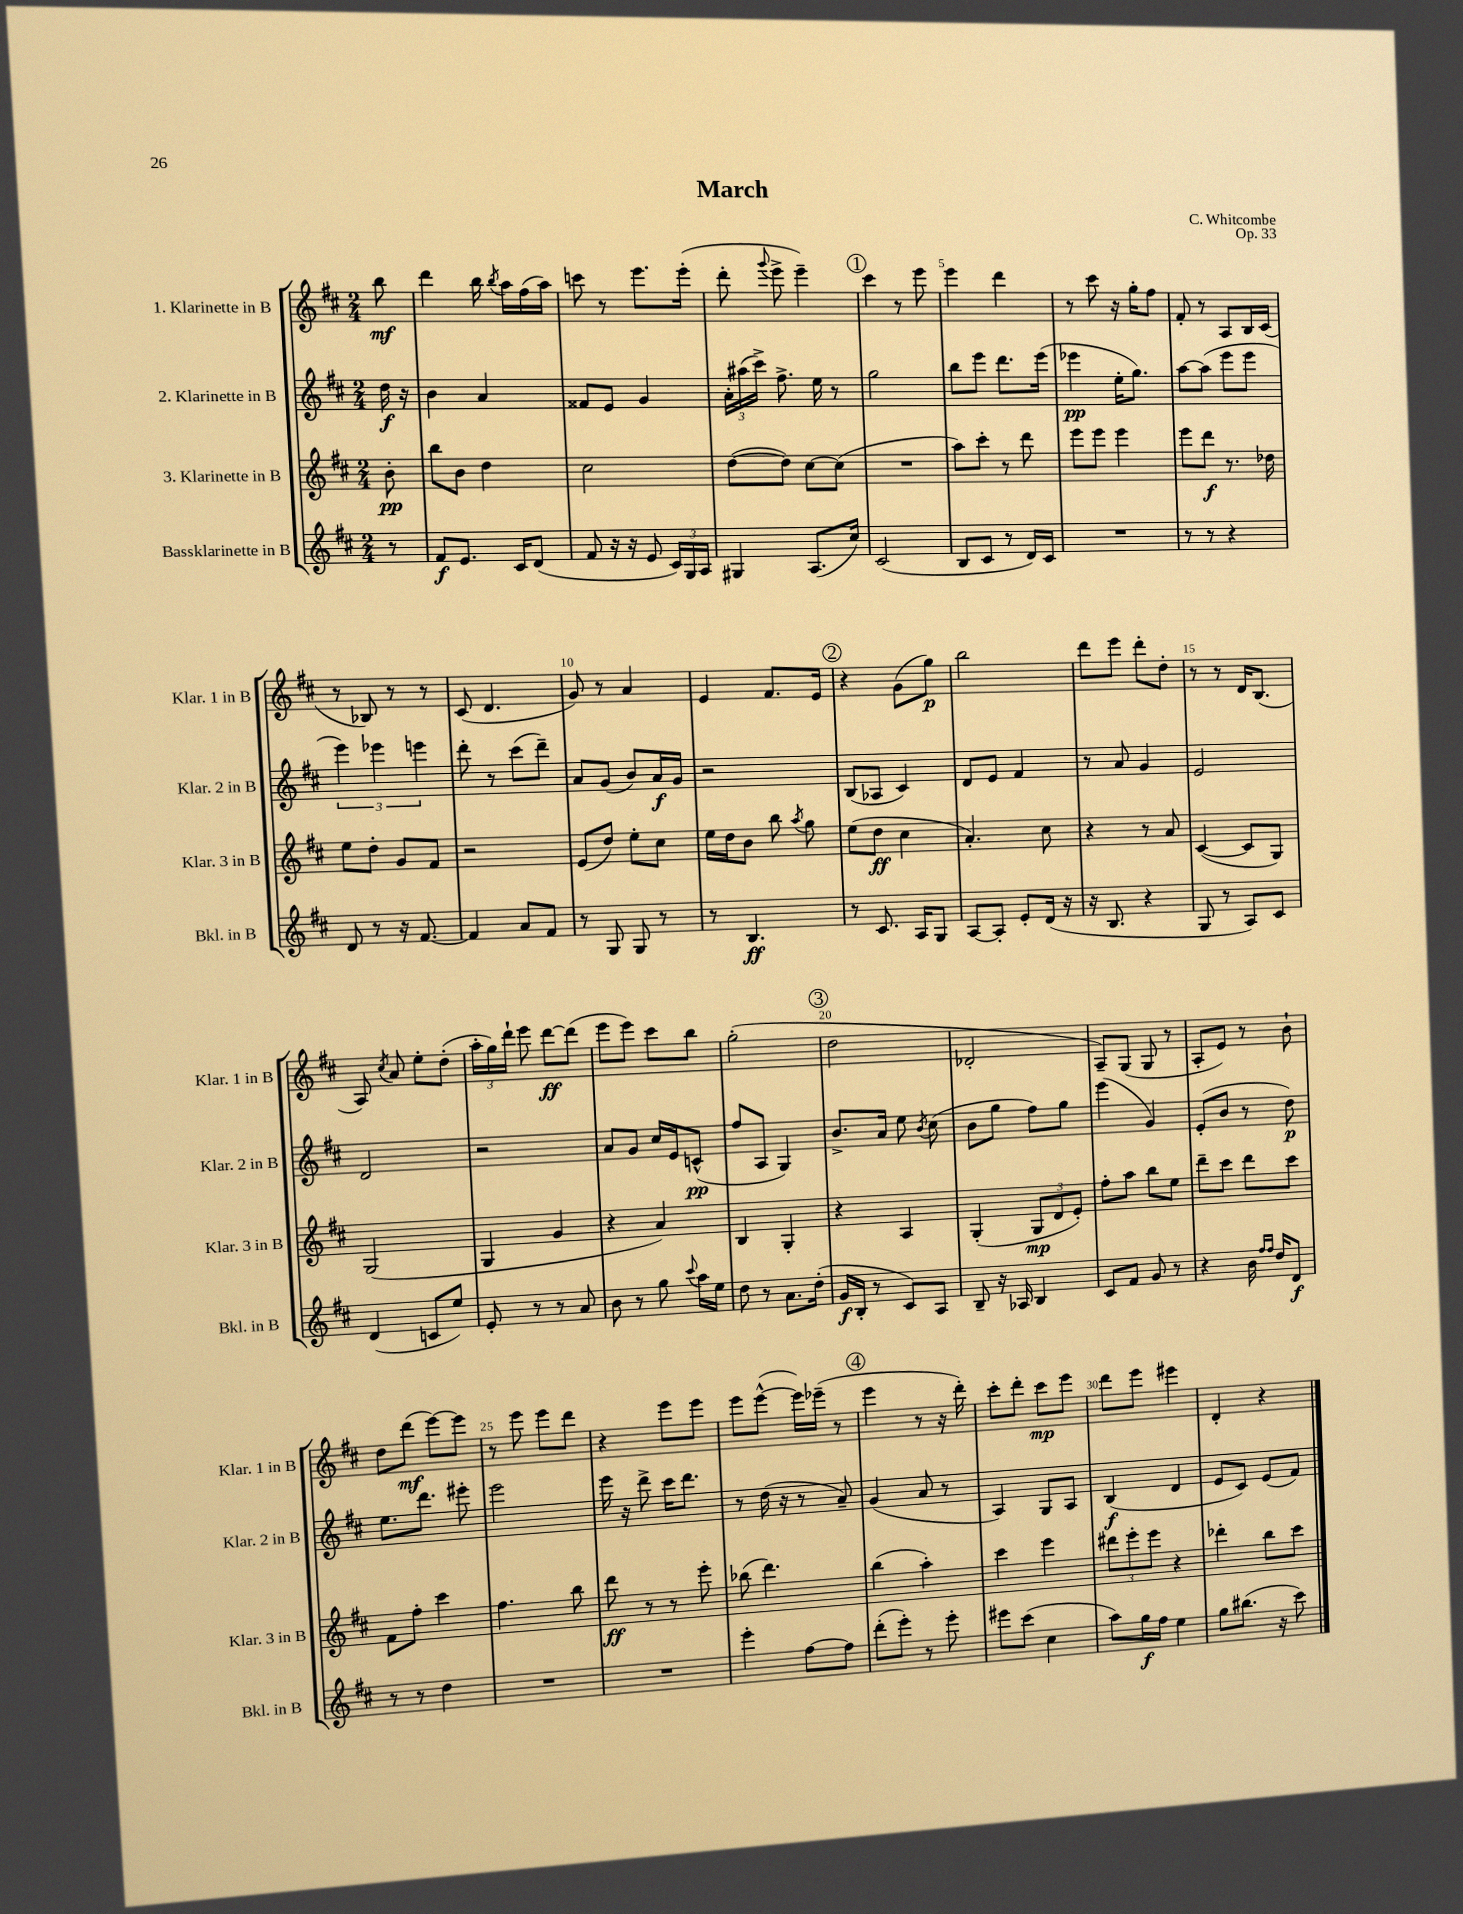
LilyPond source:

\header { title = "March" composer = "C. Whitcombe" opus = "Op. 33" }
<<
\new StaffGroup <<
\new Staff = "s0" \with { instrumentName = "1. Klarinette in B" shortInstrumentName = "Klar. 1 in B" } {
    \clef treble \key d \major \numericTimeSignature \time 2/4 \partial 8
    \autoBeamOff b''8\mf |
    d'''4 b''16 \acciaccatura { b''8 } a''16[ fis''16( a''16]) |
    c'''8 r8 e'''8.[ e'''16]-.( |
    d'''8-. \appoggiatura { g'''8 } e'''8-> e'''4--) |
    \mark \markup { \circle "1" } cis'''4 r8 e'''8 |
    e'''4 d'''4 |
    r8 cis'''8 r16 g''16[-. fis''8] |
    fis'8-. r8 a8[ b16 cis'16]( |
    r8 bes8) r8 r8 |
    cis'8( d'4. |
    g'8) r8 a'4 |
    e'4 fis'8.[ e'16] |
    \mark \markup { \circle "2" } r4 g'8[( g''8]\p) |
    b''2 |
    d'''8[ e'''8] d'''8[-. d''8]-. |
    r8 r8 d'16[ b8.]( |
    a8) \acciaccatura { cis''8 } a'8 e''8[-. d''8]-.( |
    \tuplet 3/2 { a''16[-. g''16) d'''16]-! } e'''8 d'''8[~\ff d'''8]( |
    e'''8[ e'''8]) cis'''8[ b''8] |
    g''2-.( |
    \mark \markup { \circle "3" } d''2 |
    des'2-. |
    a8[--) g8]( g8 r8 |
    a8[-. e'8]) r8 b'8-! |
    d''8[ d'''8]\mf( e'''8[~) e'''8] |
    r8 e'''8 e'''8[ d'''8] |
    r4 e'''8[ e'''8] |
    e'''8[ e'''8]~-^( e'''16[) ees'''16]--( r8 |
    \mark \markup { \circle "4" } e'''4 r8 r16 d'''16-.) |
    cis'''8[-. d'''8]-. cis'''8[\mp e'''8] |
    d'''8[ e'''8] eis'''4 |
    d'4-. r4 \bar "|." |
}
\new Staff = "s1" \with { instrumentName = "2. Klarinette in B" shortInstrumentName = "Klar. 2 in B" } {
    \clef treble \key d \major \numericTimeSignature \time 2/4 \partial 8
    \autoBeamOff d''16\f r16 |
    b'4 a'4 |
    fisis'8[ e'8] g'4 |
    \tuplet 3/2 { a'16[-. ais''16( cis'''16]->) } fis''8.-> e''16 r8 |
    \mark \markup { \circle "1" } g''2 |
    b''8[ e'''8] d'''8.[ e'''16]( |
    ees'''4\pp e''16[-. g''8.]) |
    a''8[~ a''8]( e'''8[ e'''8] |
    \tuplet 3/2 { e'''4) ees'''4 e'''4 } |
    d'''8-. r8 cis'''8[( d'''8]--) |
    a'8[ g'8]( b'8[) a'16\f g'16] |
    r2 |
    \mark \markup { \circle "2" } b8[( aes8] cis'4) |
    d'8[ e'8] fis'4 |
    r8 a'8 g'4 |
    e'2 |
    d'2 |
    r2 |
    a'8[ g'8] cis''16[ e'16 c'8]-^\pp( |
    fis''8[ a8] g4) |
    \mark \markup { \circle "3" } b'8.[-> a'16] e''8 \acciaccatura { b'8 } cis''8( |
    b'8[ g''8] fis''8[) g''8] |
    e'''4( g'4) |
    e'8[-.( b'8] r8 d''8\p) |
    e''8.[ d'''8.] eis'''8-. |
    e'''2 |
    e'''16 r16 d'''8-> cis'''16[ d'''8.] |
    r8 d''16( r16 r8 a'8--) |
    \mark \markup { \circle "4" } g'4( a'8 r8 |
    a4) g8[ a8] |
    b4\f( d'4 |
    e'8[ cis'8]) e'8[( fis'8]) \bar "|." |
}
\new Staff = "s2" \with { instrumentName = "3. Klarinette in B" shortInstrumentName = "Klar. 3 in B" } {
    \clef treble \key d \major \numericTimeSignature \time 2/4 \partial 8
    \autoBeamOff b'8-.\pp |
    b''8[ b'8] d''4 |
    cis''2 |
    d''8[~( d''8]) cis''8[~ cis''8]( |
    \mark \markup { \circle "1" } R2 |
    a''8[) cis'''8]-. r8 d'''8 |
    e'''8[ e'''8] e'''4 |
    e'''8[ d'''8]\f r8. des''16 |
    e''8[ d''8]-. g'8[ fis'8] |
    r2 |
    e'8[( d''8]) e''8[-. cis''8] |
    e''16[ d''16 b'8] b''8 \acciaccatura { a''8 } g''8 |
    \mark \markup { \circle "2" } e''8[( d''8]\ff cis''4 |
    a'4.-.) cis''8 |
    r4 r8 a'8 |
    cis'4~( cis'8[ g8]) |
    g2( |
    g4 g'4 |
    r4 a'4) |
    b4 g4-. |
    \mark \markup { \circle "3" } r4 a4 |
    g4-.( \tuplet 3/2 { g8[\mp d'8 e'8]-.) } |
    fis''8[-. a''8] b''8[ e''8] |
    d'''8[-- cis'''8] d'''8[ cis'''8] |
    fis'8[ fis''8]-. cis'''4 |
    fis''4. b''8 |
    d'''8\ff r8 r8 e'''8-. |
    bes''8( d'''4.) |
    \mark \markup { \circle "4" } b''4( a''4-.) |
    cis'''4 e'''4 |
    \tuplet 3/2 { dis'''8[ e'''8-. e'''8] } r4 |
    des'''4-. b''8[ cis'''8] \bar "|." |
}
\new Staff = "s3" \with { instrumentName = "Bassklarinette in B" shortInstrumentName = "Bkl. in B" } {
    \clef treble \key d \major \numericTimeSignature \time 2/4 \partial 8
    \autoBeamOff r8 |
    fis'8[\f e'8.] cis'16[ d'8]( |
    fis'8 r16 r16 e'8 \tuplet 3/2 { cis'16[) g16 a16] } |
    gis4 a8.[( cis''16]) |
    \mark \markup { \circle "1" } cis'2( |
    b8[ cis'8] r8 d'16[) cis'16] |
    R2 |
    r8 r8 r4 |
    d'8 r8 r16 fis'8.~ |
    fis'4 a'8[ fis'8] |
    r8 g8 g8 r8 |
    r8 b4.\ff |
    \mark \markup { \circle "2" } r8 cis'8. a16[ g8] |
    a8[~ a8]-. e'8[-. d'16]( r16 |
    r16 b8. r4 |
    g8 r8 a8[) cis'8] |
    d'4( c'8[ e''8]) |
    e'8-. r8 r8 a'8 |
    b'8 r8 g''8 \appoggiatura { cis'''8 } a''16[ e''16] |
    d''8 r8 a'8.[ d''16]-.( |
    \mark \markup { \circle "3" } g'16[\f b16]-. r8 cis'8[) a8] |
    b8-- r16 aes16 b4 |
    cis'8[ fis'8] g'8 r8 |
    r4 b'16 \grace { fis''16[ fis''16] } d''16[ d'8]\f |
    r8 r8 d''4 |
    R2 |
    R2 |
    e'''4-. fis''8[~ fis''8] |
    \mark \markup { \circle "4" } d'''8[-.( e'''8]-.) r8 e'''8-. |
    eis'''8[ cis'''8]( cis''4 |
    a''8[) g''16\f fis''16] e''4 |
    g''8[ bis''8.]( r16 cis'''8) \bar "|." |
}
>>
>>
\layout { \context { \Score \override BarNumber.break-visibility = ##(#f #t #t) barNumberVisibility = #(every-nth-bar-number-visible 5) } }
